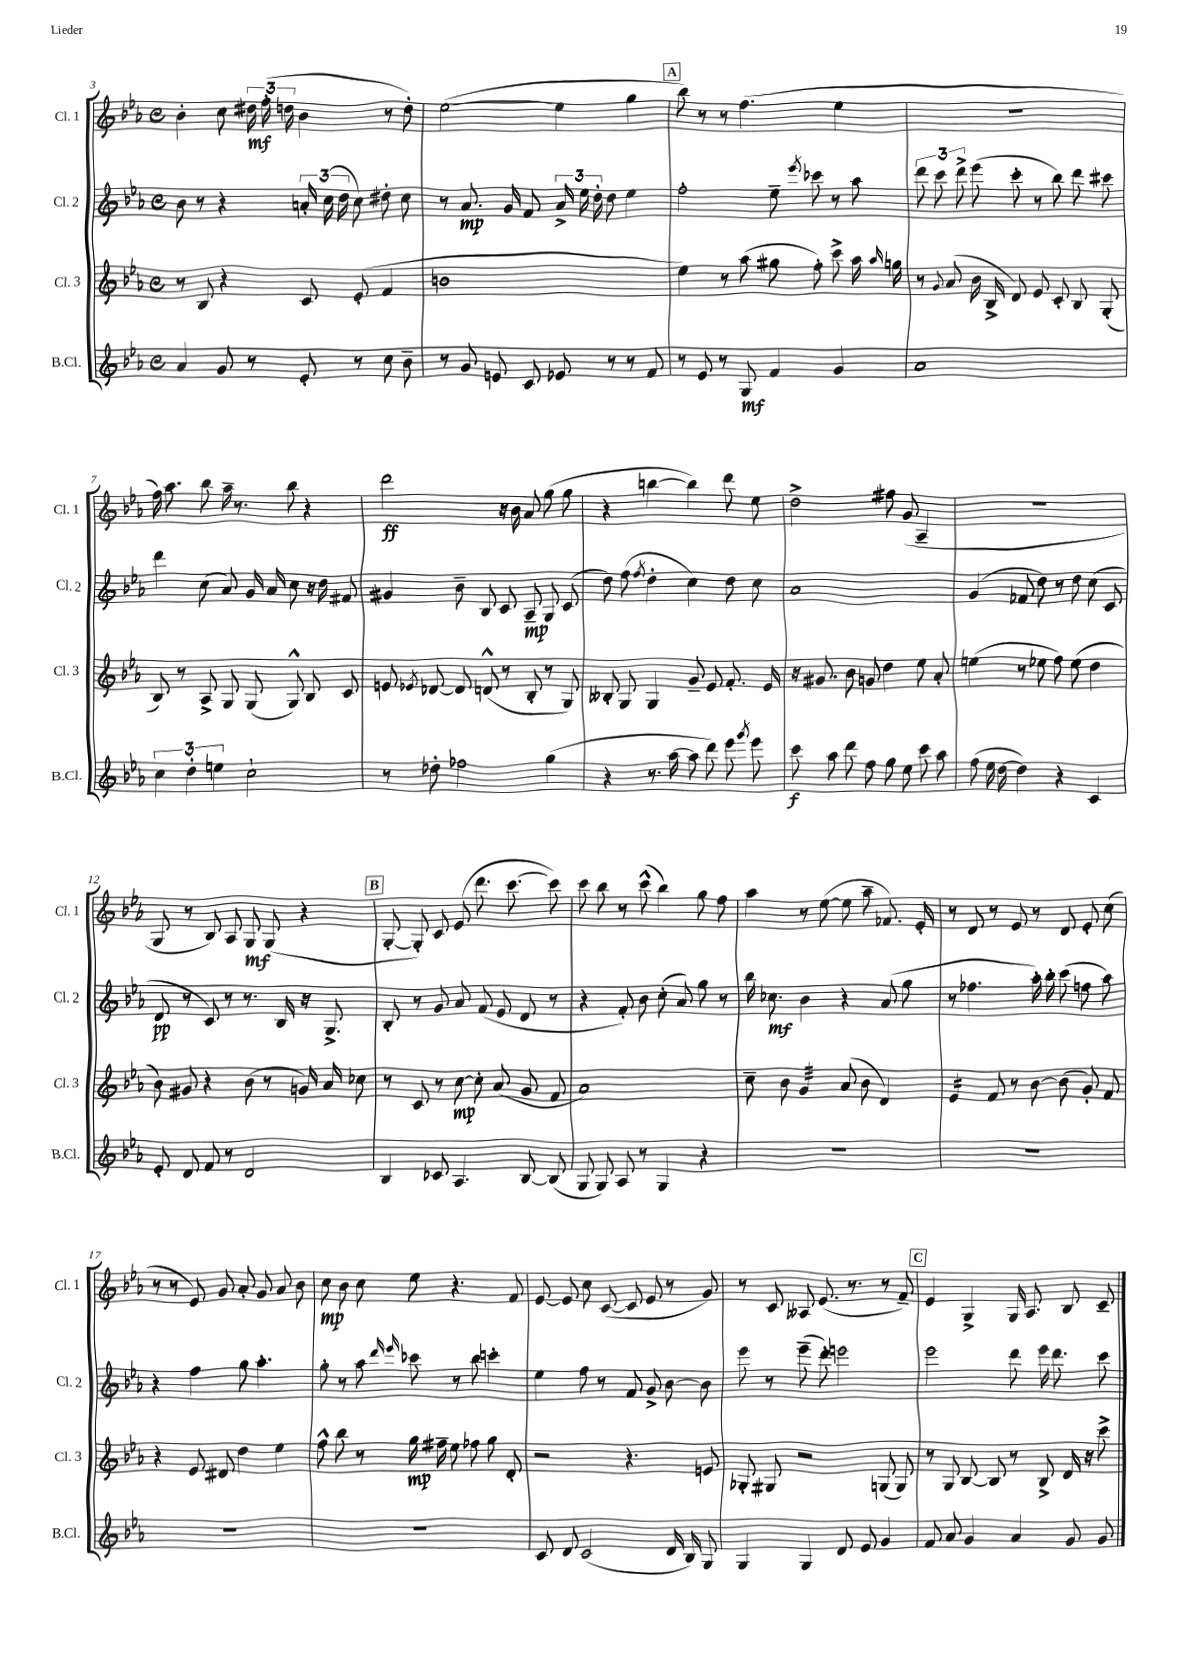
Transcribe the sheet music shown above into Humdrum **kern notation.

**kern	**dynam	**kern	**dynam	**kern	**dynam	**kern	**dynam
*part4	*part4	*part3	*part3	*part2	*part2	*part1	*part1
*staff4	*staff4	*staff3	*staff3	*staff2	*staff2	*staff1	*staff1
*I"B.Cl.	*	*I"Cl. 3	*	*I"Cl. 2	*	*I"Cl. 1	*
*I'B.Cl.	*	*I'Cl. 3	*	*I'Cl. 2	*	*I'Cl. 1	*
*clefG2	*	*clefG2	*	*clefG2	*	*clefG2	*
*k[b-e-a-]	*	*k[b-e-a-]	*	*k[b-e-a-]	*	*k[b-e-a-]	*
*M4/4	*	*M4/4	*	*M4/4	*	*M4/4	*
*met(c)	*	*met(c)	*	*met(c)	*	*met(c)	*
=3	=3	=3	=3	=3	=3	=3	=3
4a-/	.	8r	.	8b-\	.	4b-'\	.
.	.	8B-/	.	8r	.	.	.
8g/	.	4r	.	4r	.	8cc\	.
8r	.	.	.	.	.	24dd#X\	mf
.	.	.	.	.	.	(24ff'\	.
.	.	.	.	.	.	24ddn\	.
8e-'/	.	8c/	.	24an'/	.	4b-\	.
.	.	.	.	(24cc\	.	.	.
.	.	.	.	24dd\	.	.	.
8r	.	(8e-'/	.	8cc\)	.	.	.
8cc\	.	4f/	.	8dd#X'\	.	8r	.
8b-~\	.	.	.	8cc\	.	8dd'\)	.
=4	=4	=4	=4	=4	=4	=4	=4
8r	.	1bn	.	8r	.	([2ee-\	.
8g/	.	.	.	8.a-/	mp	.	.
8en/	.	.	.	.	.	.	.
.	.	.	.	16g/	.	.	.
8c/	.	.	.	8f/	.	.	.
8e-X/	.	.	.	24a-^/	.	4ee-\]	.
.	.	.	.	24ee-\	.	.	.
.	.	.	.	24dd'\	.	.	.
8r	.	.	.	8dd\	.	.	.
8r	.	.	.	4ee-\	.	4gg\	.
8f/	.	.	.	.	.	.	.
!!LO:REH:place=s1:t=A
=5	=5	=5	=5	=5	=5	=5	=5
8r	.	4ee-\)	.	2ff'\	.	8bb-\)	.
8e-/	.	.	.	.	.	8r	.
8r	.	8r	.	.	.	8r	.
8G/	mf	(8aa-\	.	.	.	(4.ff\	.
4f/	.	8gg#X\	.	8ee-~\	.	.	.
.	.	.	.	8qeee-/	.	.	.
.	.	8ff'\)	.	8ccc-X\	.	.	.
4g/	.	8ccc^\	.	8r	.	4ee-\	.
.	.	16aa-\	.	8aa-\	.	.	.
.	.	16qqaa-/	.	.	.	.	.
.	.	16ggn\	.	.	.	.	.
=6	=6	=6	=6	=6	=6	=6	=6
1a-	.	8r	.	12ddd\	.	1r	.
.	.	.	.	12ccc\	.	.	.
.	.	8qqg/	.	.	.	.	.
.	.	(8a-/	.	.	.	.	.
.	.	.	.	12ddd^\	.	.	.
.	.	16b-\	.	(8eee-\	.	.	.
.	.	16B-^/	.	.	.	.	.
.	.	8d/)	.	8ccc'\	.	.	.
.	.	8e-/	.	8r	.	.	.
.	.	8c'/	.	8bb-\)	.	.	.
.	.	8B-/	.	8ddd\	.	.	.
.	.	(8G'/	.	8ccc#X\	.	.	.
!!LO:LB:g=z
=7	=7	=7	=7	=7	=7	=7	=7
6cc\	.	8B-/)	.	4ddd\	.	16ff\)	.
.	.	.	.	.	.	8.aa-\	.
.	.	8r	.	.	.	.	.
6dd'\	.	.	.	.	.	.	.
.	.	8A-^/	.	(8cc\	.	8bb-\	.
6een\	.	.	.	.	.	.	.
.	.	8G/	.	8a-/)	.	16aa-~\	.
.	.	.	.	.	.	8.r	.
2cc`\	.	(8G/	.	16g/	.	.	.
.	.	.	.	16a-/	.	.	.
.	.	8G^^/)	.	8cc\	.	8bb-\	.
.	.	8B-/	.	16r	.	4r	.
.	.	.	.	16dd\	.	.	.
.	.	8c/	.	8f#X/	.	.	.
=8	=8	=8	=8	=8	=8	=8	=8
8r	.	8en/	.	4g#X/	.	2ddd\	ff
.	.	8qe-X/	.	.	.	.	.
8dd-X'\	.	[8d-X/	.	.	.	.	.
2ff-X\	.	8d-/]	.	8b-~\	.	.	.
.	.	(8dn^^/	.	8B-/	.	.	.
.	.	8r	.	8c/	.	16r	.
.	.	.	.	.	.	16b-\	.
.	.	8B-'/	.	8A-~/	mp	8a-/	.
(4gg\	.	8r	.	8G/	.	(8gg\	.
.	.	8G/)	.	(8c/	.	8gg\	.
=9	=9	=9	=9	=9	=9	=9	=9
4r	.	8B--X'/	.	8dd\)	.	4r	.
.	.	8G/	.	(8ff\	.	.	.
.	.	.	.	8qff/	.	.	.
8.r	.	4G/	.	4dd'\	.	[4bbn\	.
[16aa-\	.	.	.	.	.	.	.
8aa-\]	.	8g~/	.	4cc\)	.	4bb\])	.
8ddd\)	.	8e-/	.	.	.	.	.
8eee-\	.	8.f'/	.	8dd\	.	8ddd\	.
8qggg/	.	.	.	.	.	.	.
8eee-\	.	.	.	8cc\	.	8ee-\	.
.	.	16e-/	.	.	.	.	.
=10	=10	=10	=10	=10	=10	=10	=10
8ccc\	f	16r	.	1a-	.	2dd^\	.
.	.	8.g#X/	.	.	.	.	.
8aa-\	.	.	.	.	.	.	.
8ddd\	.	8b-\	.	.	.	.	.
8ff\	.	8gn/	.	.	.	.	.
8gg\	.	4dd\	.	.	.	8ff#X\	.
8ee-\	.	.	.	.	.	(8g/	.
8ccc\	.	8ee-\	.	.	.	4A-~/	.
8aa-\	.	8a-'/	.	.	.	.	.
=11	=11	=11	=11	=11	=11	=11	=11
(8ff\	.	(4een\	.	(4g/	.	1r	.
16ee-\	.	.	.	.	.	.	.
[16dd\	.	.	.	.	.	.	.
4dd\])	.	8r	.	8f-X/	.	.	.
.	.	8ee-X\	.	8dd\)	.	.	.
4r	.	8ff\)	.	8r	.	.	.
.	.	(8ee-\	.	8dd\	.	.	.
4c/	.	4dd\	.	(8cc\	.	.	.
.	.	.	.	8c/	.	.	.
!!LO:LB:g=z
=12	=12	=12	=12	=12	=12	=12	=12
8e-'/	.	8b-\)	.	8d/	pp	8G/	.
8d/	.	8g#X/	.	8r	.	8r	.
8f/	.	4r	.	8c/)	.	8B-/)	.
8r	.	.	.	8r	.	8A-/	.
2d/	.	(8b-\	.	8.r	.	8G/	mf
.	.	8r	.	.	.	(8G/	.
.	.	.	.	16B-/	.	.	.
.	.	16gn/)	.	16r	.	4r	.
.	.	16a-/	.	8.G^/	.	.	.
.	.	8cc-X\	.	.	.	.	.
!!LO:REH:place=s1:t=B
=13	=13	=13	=13	=13	=13	=13	=13
4B-/	.	8r	.	8B-'/	.	[8G'/	.
.	.	8c/	.	8r	.	8G'/])	.
8c-X/	.	8r	.	8g/	.	8c/	.
4.A-/	.	[8cc\	mp	8a-/	.	(8e-/	.
.	.	8cc'\]	.	(8f/	.	8.ddd\	.
.	.	(8a-/	.	8e-/	.	.	.
.	.	.	.	.	.	[8.ccc\	.
[8B-/	.	8g/	.	8d/	.	.	.
(8B-/]	.	8f/	.	8r	.	8ccc\])	.
=14	=14	=14	=14	=14	=14	=14	=14
8G/	.	1a-)	.	4r	.	8ccc\	.
8G/)	.	.	.	.	.	8bb-\	.
8A-/	.	.	.	8f'/)	.	8r	.
8r	.	.	.	8b-\	.	(8ccc^^\	.
4G/	.	.	.	(8cc'\	.	4bb-\)	.
.	.	.	.	8a-/)	.	.	.
4r	.	.	.	8gg\	.	8gg\	.
.	.	.	.	8r	.	8ff\	.
=15	=15	=15	=15	=15	=15	=15	=15
1r	.	8cc~\	.	16bb-\	.	4aa-\	.
.	.	.	.	8.cc-X\	mf	.	.
.	.	8b-\	.	.	.	.	.
*	*	*tremolo	*	*	*	*	*
.	.	32g/LLL	.	4b-\	.	8r	.
.	.	32g/	.	.	.	.	.
.	.	32g/	.	.	.	.	.
.	.	32g/	.	.	.	.	.
.	.	32g/	.	.	.	([8ee-\	.
.	.	32g/	.	.	.	.	.
.	.	32g/	.	.	.	.	.
.	.	32g/JJJ	.	.	.	.	.
*	*	*Xtremolo	*	*	*	*	*
.	.	(8a-/	.	4r	.	8ee-\]	.
.	.	8b-\	.	.	.	8aa-~\	.
.	.	4d/)	.	(8a-/	.	8.f-X/)	.
.	.	.	.	8gg\	.	.	.
.	.	.	.	.	.	16e-'/	.
=16	=16	=16	=16	=16	=16	=16	=16
*	*	*tremolo	*	*	*	*	*
1r	.	16e-/LL	.	8r	.	8r	.
.	.	16e-/	.	.	.	.	.
.	.	16e-/	.	4.ff-X\	.	8d/	.
.	.	16e-/JJ	.	.	.	.	.
*	*	*Xtremolo	*	*	*	*	*
.	.	8f/	.	.	.	8r	.
.	.	8r	.	.	.	8e-/	.
.	.	[8b-\	.	16aa-'\)	.	8r	.
.	.	.	.	16bb-'\	.	.	.
.	.	(8b-\]	.	(8ccc\	.	8d/	.
.	.	8g'/)	.	8ffn\	.	8e-'/	.
.	.	8f/	.	8aa-\)	.	(8cc\	.
!!LO:LB:g=z
=17	=17	=17	=17	=17	=17	=17	=17
1r	.	4r	.	4r	.	8r	.
.	.	.	.	.	.	8r	.
.	.	8e-/	.	4ff\	.	8e-/)	.
.	.	8d#X/	.	.	.	8g/	.
.	.	4dd\	.	8gg\	.	8a-'/	.
.	.	.	.	4.aa-'\	.	8g/	.
.	.	4ee-\	.	.	.	8a-/	.
.	.	.	.	.	.	8b-\	.
=18	=18	=18	=18	=18	=18	=18	=18
1r	.	8ff^^\	.	8gg'\	.	8cc\	mp
.	.	8bb-\	.	8r	.	8b-\	.
.	.	8r	.	8aa-\	.	8cc\	.
.	.	.	.	16qqddd/	.	.	.
.	.	.	.	16qqeee-/	.	.	.
.	.	16gg\	mp	8ccc-X\	.	8ee-\	.
.	.	16ff#X~\	.	.	.	.	.
.	.	8ee-\	.	8r	.	4.r	.
.	.	8ff-X\	.	8bb-\	.	.	.
.	.	8gg\	.	4cccn'\	.	.	.
.	.	8d'/	.	.	.	8f/	.
=19	=19	=19	=19	=19	=19	=19	=19
8c/	.	2r	.	4ee-\	.	[8e-/	.
8d/	.	.	.	.	.	8e-/]	.
(2c/	.	.	.	8ff\	.	8cc\	.
.	.	.	.	8r	.	([8c/	.
.	.	4.r	.	8f/	.	8c/]	.
.	.	.	.	8g^/	.	8e-/	.
16d/	.	.	.	[8b-\	.	8r	.
16B-/)	.	.	.	.	.	.	.
8G/	.	8en/	.	8b-\]	.	8g/)	.
=20	=20	=20	=20	=20	=20	=20	=20
4G/	.	8G-X'/	.	8eee-\	.	8r	.
.	.	8G#X/	.	8r	.	8c/	.
4G/	.	2r	.	(8eee-~\	.	8A--X/	.
.	.	.	.	8ddd'\)	.	(8.e-/	.
8d/	.	.	.	2eeen\	.	.	.
.	.	.	.	.	.	8.r	.
8e-/	.	.	.	.	.	.	.
4g/	.	(8Gn/	.	.	.	8r	.
.	.	8G/)	.	.	.	8f~/)	.
!!LO:REH:place=s1:t=C
=21	=21	=21	=21	=21	=21	=21	=21
8f/	.	8r	.	2eee-\	.	4e-/	.
8a-/	.	8G/	.	.	.	.	.
4g/	.	[8B-/	.	.	.	4G^/	.
.	.	8B-/]	.	.	.	.	.
4a-/	.	8r	.	8ddd\	.	16G/	.
.	.	.	.	.	.	8.A-/	.
.	.	8B-^/	.	16eee-\	.	.	.
.	.	.	.	8.ddd\	.	.	.
8g/	.	16d/	.	.	.	8B-/	.
.	.	16r	.	.	.	.	.
8g/	.	8ccc^\	.	8ccc\	.	8c~/	.
==	==	==	==	==	==	==	==
*-	*-	*-	*-	*-	*-	*-	*-
